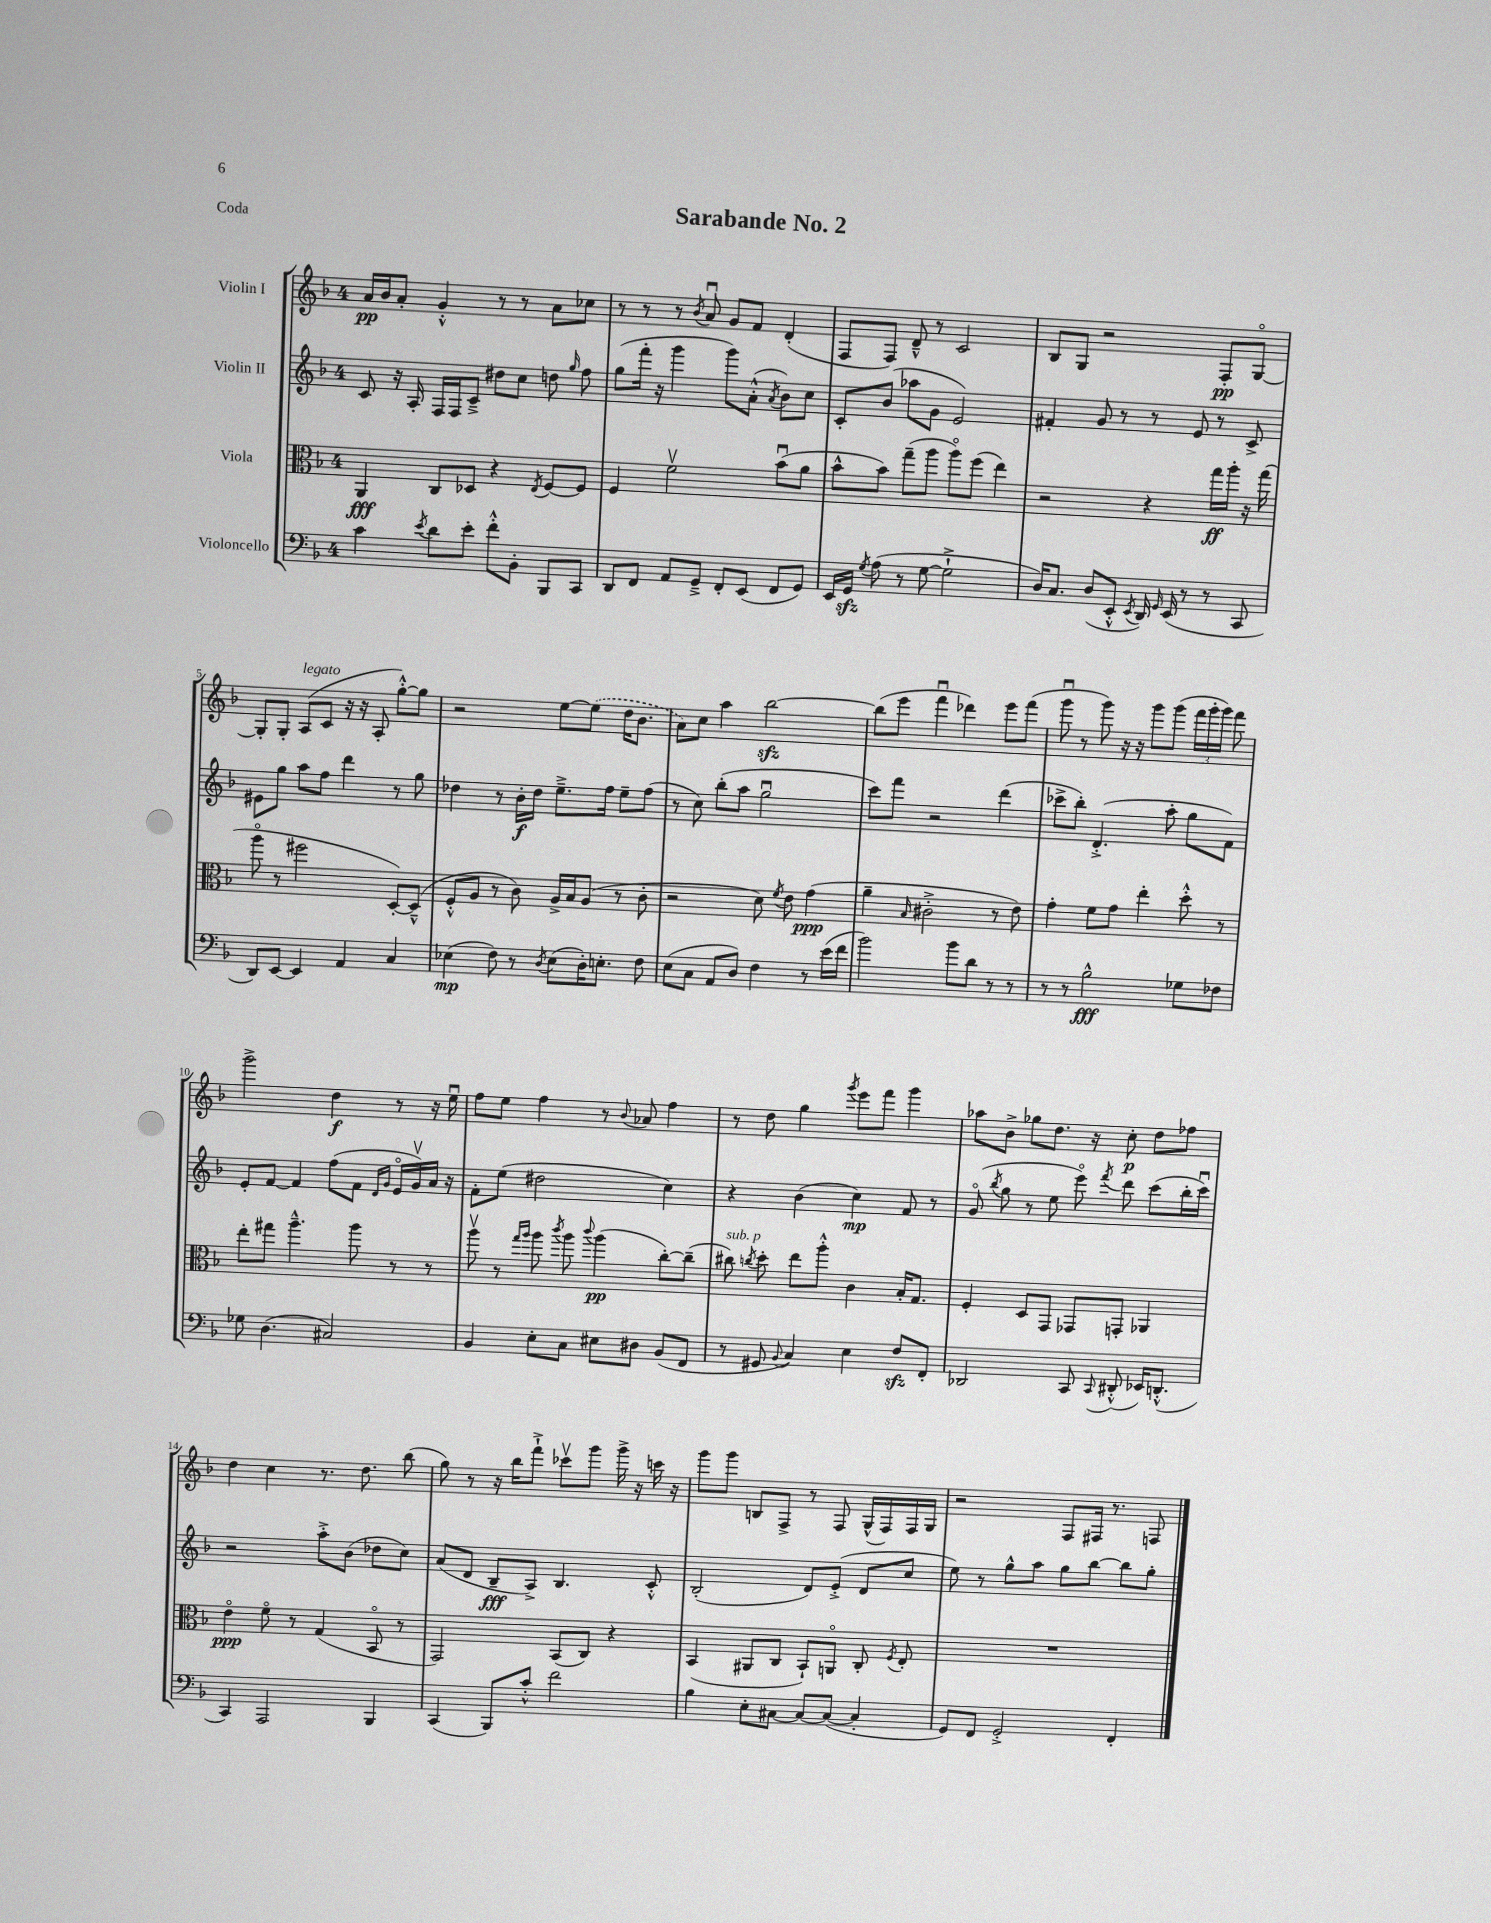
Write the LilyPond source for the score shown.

\header { title = "Sarabande No. 2" piece = "Coda" }
<<
\new StaffGroup <<
\new Staff = "s0" \with { instrumentName = "Violin I" } {
    \clef treble \key f \major \once \override Staff.TimeSignature.style = #'single-digit \time 4/4
    \autoBeamOff a'16[\pp bes'16 a'8]-. g'4-.-^ r8 r8 a'8[ ces''8] |
    r8 r8 r8 \acciaccatura { bes'8 } a'8\downbow g'8[ f'8] d'4-.( |
    f8[ f8]) d'8---^ r8 c'2 |
    bes8[ g8] r2 f8[-.\pp g8]~\flageolet |
    g8[-. g8]-. a8[^\markup { \italic "legato" }( c'8] r16 r16 a8-. g''8[~-.-^) g''8] |
    r2 e''8[~ \once \slurDashed e''8]( d''16[ bes'8.] |
    a'8[) c''8] a''4 bes''2~\sfz |
    bes''8[( e'''8] f'''4\downbow des'''4) e'''8[ f'''8]( |
    g'''8\downbow r8 g'''8) r16 r16 g'''8[ g'''8]( \tuplet 3/2 { f'''16[ g'''16-. g'''16]) } f'''8 |
    g'''2-> d''4\f r8 r16 e''16\downbow |
    f''8[ e''8] f''4 r8 \appoggiatura { bes'8 } aes'8 f''4 |
    r8 d''8 g''4 \acciaccatura { g'''8 } e'''8[ f'''8] g'''4 |
    aes''8[ bes'8]-> ges''8[ d''8.] r16 c''8-.\p d''8[ fes''8] |
    d''4 c''4 r8. d''8. bes''8( |
    g''8) r8 r16 bes''16[ f'''8]-!-> ces'''8[\upbow g'''8] g'''16-> r16 c'''16 r16 |
    g'''8[ g'''8] b8[ f8]-> r8 f8 g16[-^( f16) f16 g16] |
    r2 f8[ fis16] r8. f8 \bar "|." |
}
\new Staff = "s1" \with { instrumentName = "Violin II" } {
    \clef treble \key f \major \once \override Staff.TimeSignature.style = #'single-digit \time 4/4
    \autoBeamOff c'8 r16 a16-. f16[ f16 c'8]---> dis''8[ c''8] d''8 \grace { g''16 } f''8 |
    g''8[( f'''16]-. r16 g'''4 g'''8[) a'8]-.-^( \acciaccatura { a'8 } bes'8[) c''8] |
    c'8[-. bes'8]( aes''8[ g'8] e'2) |
    fis'4-. g'8 r8 r8 e'8 r8 c'8-> |
    eis'8[ g''8] a''8[ f''8] d'''4 r8 g''8 |
    des''4 r8 bes'16[-.\f des''16] e''8.[---> f''16] e''8[-- f''8]( |
    r8 c''8) bes''8[-.( a''8] g''2\downbow |
    c'''8[) f'''8] r2 d'''4( |
    ces'''8[-> bes''8]-.) d'4.-.->( a''8-. g''8[ f'8]) |
    e'8[-. f'8]~ f'4 f''8[( f'8] \grace { d'16[ g'16] } e'16[\flageolet g'16\upbow) a'16] r16 |
    f'8[-. e''8]( dis''2 c''4) |
    r4 bes'4( c''4\mp) f'8 r8 |
    g'8\flageolet( \acciaccatura { bes''8 } g''8 r8 e''8 e'''8\flageolet) \acciaccatura { f'''8 } d'''8 c'''8[( bes''16-. c'''16]\downbow) |
    r2 a''8[-.-> bes'8]( des''8[ c''8]) |
    a'8[( d'8] bes8[--\fff a8]->) bes4. c'8-.-^ |
    bes2-.( d'8[) e'8]-.->( d'8[ c''8] |
    e''8) r8 g''8[-^ a''8] g''8[ bes''8]~ bes''8[ g''8]-. \bar "|." |
}
\new Staff = "s2" \with { instrumentName = "Viola" } {
    \clef alto \key f \major \once \override Staff.TimeSignature.style = #'single-digit \time 4/4
    \autoBeamOff a,4\fff c8[ des8] r4 \acciaccatura { e8 } f8[~ f8] |
    f4 f'2\upbow bes'8[\downbow( a'8] |
    bes'8[-^ bes'8]) g''8[--( a''8] a''8[\flageolet) f''8]( e''4) |
    r2 r4 g''16[\ff a''16]-. r16 g''16( |
    a''8\flageolet r8 fis''2 d8[~-.) d8]---^( |
    f8[-.-^ a8] r8 c'8) a16[-> bes16 a8]( r8 c'8-. |
    r2 d'8) \acciaccatura { f'8 } e'8 g'4\ppp( |
    a'4-- \grace { bes16 } cis'2-.-> r8 e'8) |
    g'4-. f'8[ g'8] e''4-. d''8-.-^ r8 |
    e''8[-. gis''8] a''4.---^ a''8 r8 r8 |
    a''8\upbow r8 \grace { g''16[ a''16] } a''8 \acciaccatura { c'''8 } a''8 \appoggiatura { c'''8 } a''4\pp( c''8[~-.) c''8]--( |
    cis''8^\markup { \italic "sub. p" }) \acciaccatura { c''8 } d''8-. e''8[ a''8]-.-^ c'4 bes16[-. g8.] |
    f4-. d8[ g,8] ges,8[ g,8]-. aes,4 |
    e'4\flageolet\ppp f'8\flageolet r8 g4( bes,8\flageolet r8 |
    g,2) bes,8[( c8]) r4 |
    bes,4( ais,8[ c8] bes,8[-!) a,8]\flageolet c8-. \acciaccatura { f8 } e8-. |
    R1 \bar "|." |
}
\new Staff = "s3" \with { instrumentName = "Violoncello" } {
    \clef bass \key f \major \once \override Staff.TimeSignature.style = #'single-digit \time 4/4
    \autoBeamOff c'4 \acciaccatura { e'8 } d'8[ e'8]-. f'8[-.-^ bes,8]-. bes,,8[ c,8] |
    d,8[ f,8] a,8[ g,8]---> f,8[-. e,8]( f,8[ g,8]) |
    e,16[ g,16]\sfz \acciaccatura { g8 } a8( r8 g8~ g2-!-> |
    d16[) c8.] d8[( e,8]-.-^ \acciaccatura { e,8 } d,16) \grace { g,16 } e,16( r8 r8 c,8 |
    d,8[) e,8]~ e,4 a,4 c4 |
    ees4\mp( f8) r8 \acciaccatura { d8 } ees8[( d16-.) e8.]-. f8 |
    e8[( c8] a,8[ d8]) f4 r8 e'16[( f'16] |
    bes'2) bes'8[ d'8] r8 r8 |
    r8 r8 bes2-^\fff ges8[ fes8] |
    ges8 d4.( cis2) |
    bes,4 e8[-. c8] eis8[ dis8] bes,8[( f,8] |
    r8 gis,8 \appoggiatura { bes,8 } c4) e4 f8[\sfz f,8]-. |
    des,2 c,8 \appoggiatura { c,8 } dis,8-.-^( ees,16[) d,8.]-.-^( |
    c,4) a,,2 bes,,4 |
    c,4( bes,,8[) c'8]-.-^ f'2 |
    bes4 e8[-. cis8]~ cis8[~ cis8]~( cis4-. |
    g,8[) f,8] g,2-.-> f,4-. \bar "|." |
}
>>
>>
